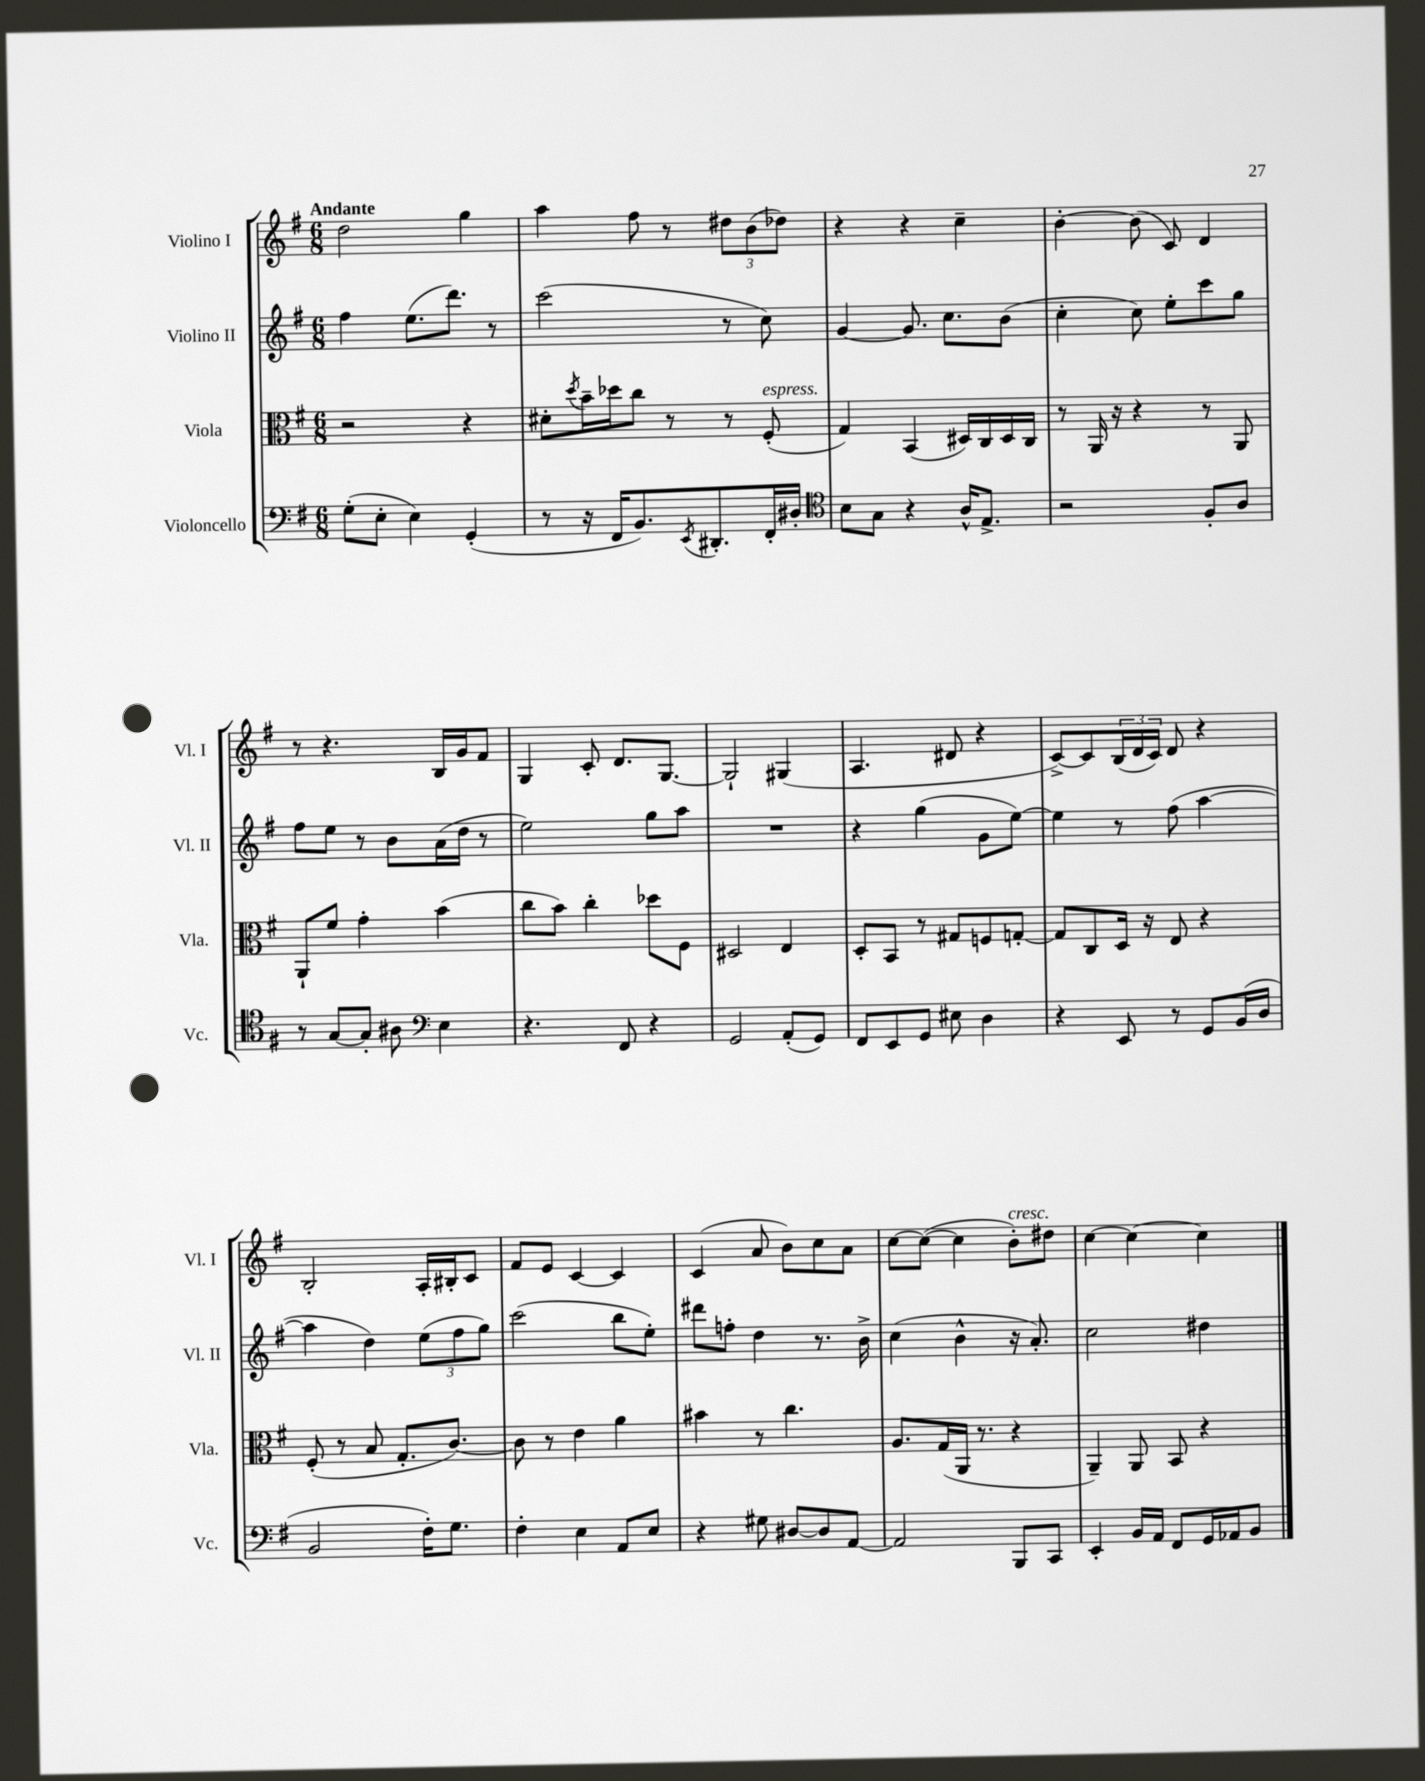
<<
\new StaffGroup <<
\new Staff = "s0" \with { instrumentName = "Violino I" shortInstrumentName = "Vl. I" } {
    \clef treble \key g \major \numericTimeSignature \time 6/8 \tempo "Andante"
    d''2 g''4 |
    a''4 fis''8 r8 \tuplet 3/2 { dis''8 b'8( des''8) } |
    r4 r4 c''4-- |
    b'4~-. b'8( c'8) d'4 |
    r8 r4. b16 g'16 fis'8 |
    g4 c'8-. d'8. g8.~ |
    g2-! gis4( |
    a4. dis'8 r4 |
    c'8~->) c'8 \tuplet 3/2 { b16( d'16 c'16) } d'8 r4 |
    b2-. a16-. bis16-. c'8 |
    fis'8 e'8 c'4~ c'4 |
    c'4( a'8 b'8) c''8 a'8 |
    c''8~ c''8~( c''4 b'8-.^\markup { \italic "cresc." }) dis''8 |
    c''4~ c''4~ c''4 \bar "|." |
}
\new Staff = "s1" \with { instrumentName = "Violino II" shortInstrumentName = "Vl. II" } {
    \clef treble \key g \major \numericTimeSignature \time 6/8
    fis''4 e''8.( d'''8.) r8 |
    c'''2( r8 c''8) |
    g'4~ g'8. c''8. b'8( |
    c''4-. c''8) e''8-. c'''8 g''8 |
    fis''8 e''8 r8 b'8 a'16( d''16 r8 |
    e''2) g''8 a''8 |
    R2. |
    r4 g''4( g'8 e''8~) |
    e''4 r8 fis''8( a''4~ |
    a''4 d''4) \tuplet 3/2 { e''8( fis''8 g''8) } |
    c'''2( b''8 e''8-.) |
    dis'''8 f''8-. d''4 r8. b'16-> |
    c''4( b'4-^ r16 a'8.-.) |
    c''2 dis''4 \bar "|." |
}
\new Staff = "s2" \with { instrumentName = "Viola" shortInstrumentName = "Vla." } {
    \clef alto \key g \major \numericTimeSignature \time 6/8
    r2 r4 |
    dis'8-. \acciaccatura { d''8 } b'16-- des''16 c''8 r8 r8 fis8-.^\markup { \italic "espress." }( |
    g4) b,4( dis16) c16 dis16 c16 |
    r8 a,16 r16 r4 r8 a,8 |
    a,8-! fis'8 g'4-. b'4( |
    c''8 b'8) c''4-. des''8 fis8 |
    dis2 e4 |
    d8-. b,8 r8 gis8 f8 g8~-. |
    g8 c8 d16 r16 e8 r4 |
    fis8-.( r8 b8 g8.-. c'8.~) |
    c'8 r8 e'4 a'4 |
    bis'4 r8 c''4. |
    a8. g16( a,16 r8. r4 |
    a,4--) a,8 b,8 r4 \bar "|." |
}
\new Staff = "s3" \with { instrumentName = "Violoncello" shortInstrumentName = "Vc." } {
    \clef bass \key g \major \numericTimeSignature \time 6/8
    g8-.( e8-. e4) g,4-.( |
    r8 r16 fis,16 b,8.) \acciaccatura { e,8 } dis,8.-. fis,16-. dis16-. |
    \clef tenor b8 g8 r4 a16-^ e8.-> |
    r2 fis8-. a8 |
    r8 g8~ g8-. ais8 \clef bass e4 |
    r4. fis,8 r4 |
    g,2 a,8-.( g,8) |
    fis,8 e,8 g,8 eis8 d4 |
    r4 e,8 r8 g,8 b,16( d16 |
    b,2 fis16-.) g8. |
    fis4-. e4 a,8 e8 |
    r4 gis8 dis8~ dis8 a,8~ |
    a,2 b,,8 c,8 |
    e,4-. b,16 a,16 fis,8 g,16 aes,16 b,8 \bar "|." |
}
>>
>>
\layout { \context { \Score \remove "Bar_number_engraver" } }
